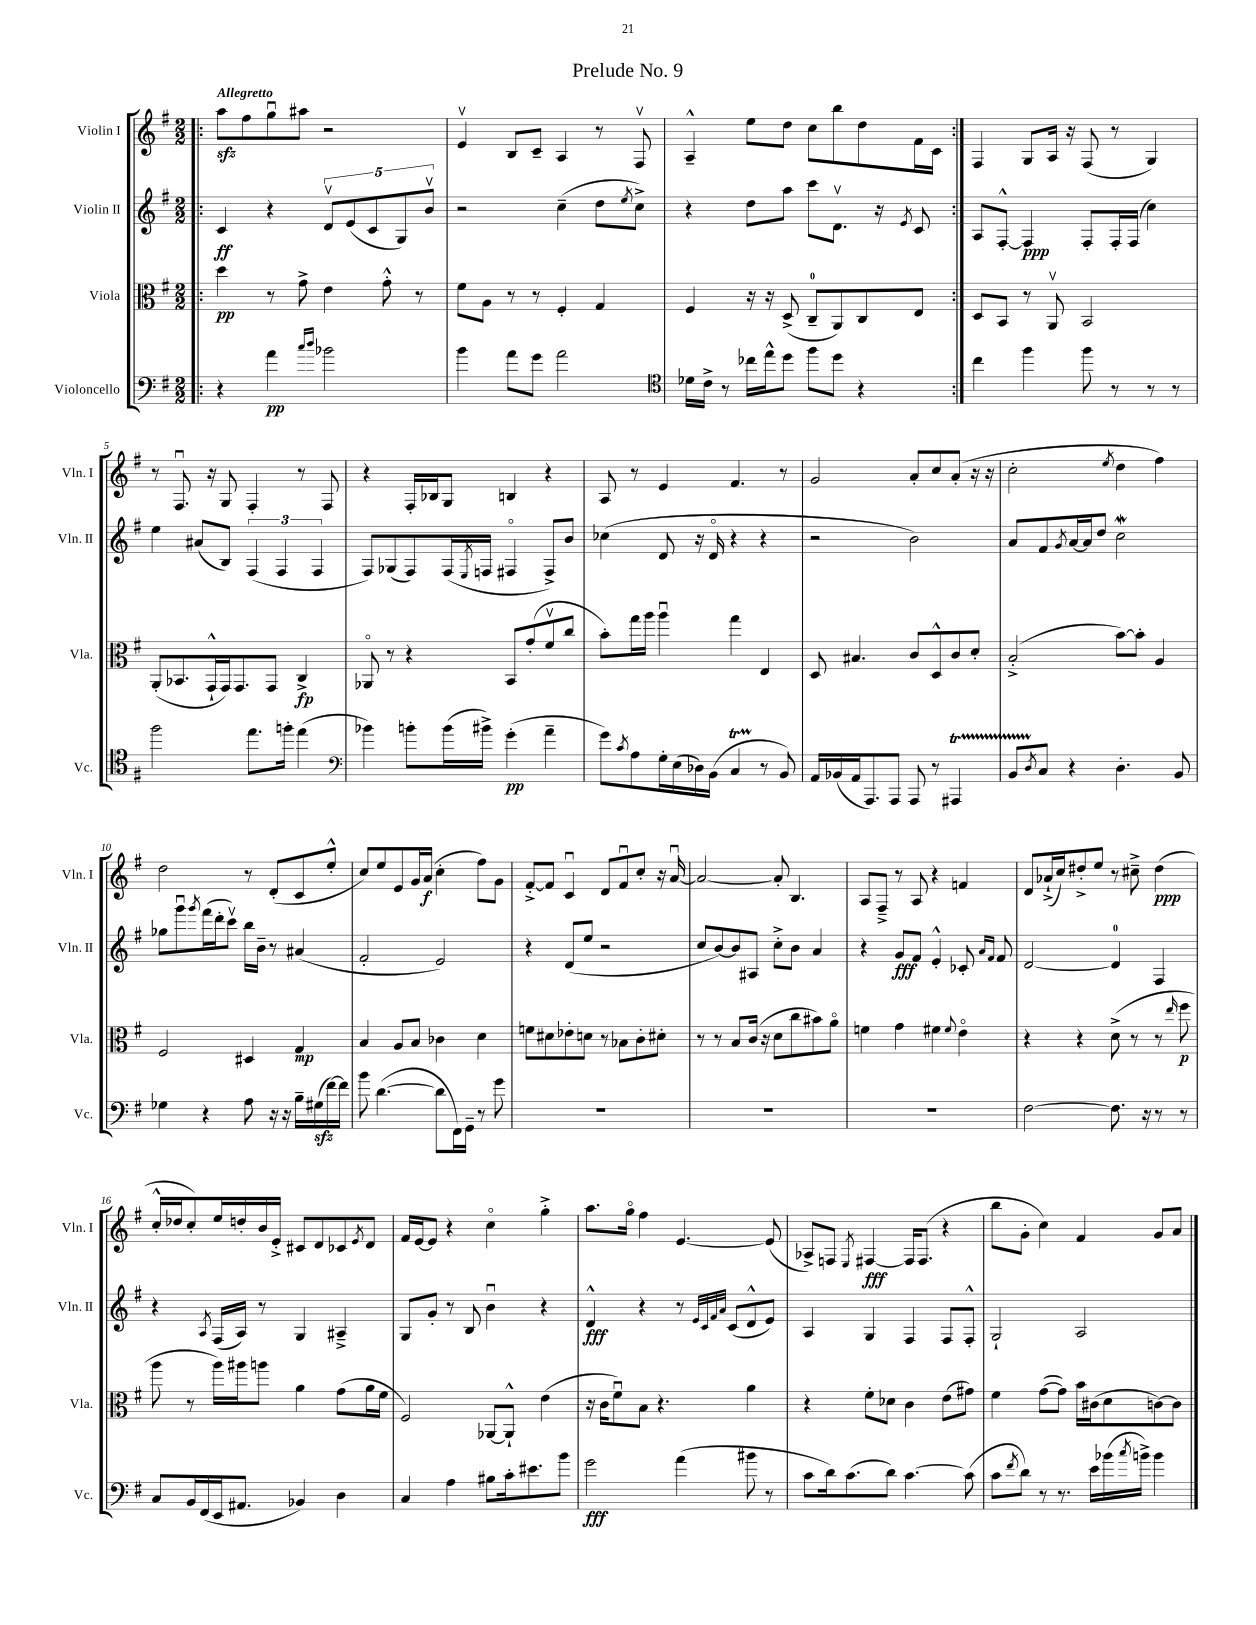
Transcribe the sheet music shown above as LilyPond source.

\header { title = "Prelude No. 9" }
<<
\new StaffGroup <<
\new Staff = "s0" \with { instrumentName = "Violin I" shortInstrumentName = "Vln. I" } {
    \clef treble \key g \major \numericTimeSignature \time 2/2 \tempo "Allegretto"
    \repeat volta 2 { \bar ".|:" a''8\sfz fis''8 g''8\downbow ais''8 r2 |
    e'4\upbow b8 c'8-- a4 r8 fis8\upbow |
    a4---^ e''8 d''8 c''8 b''8 d''8 fis'16 c'16 | }
    fis4 g8 a16 r16 fis8( r8 g4) |
    r8 fis8.\downbow r16 g8 fis4-. r8 fis8 |
    r4 fis16-. bes16 g8 b4 r4 |
    a8 r8 e'4 fis'4. r8 |
    g'2 a'8-. c''8 a'8-.( r16 r16 |
    c''2-. \acciaccatura { e''8 } d''4 fis''4) |
    d''2 r8 d'8-.( c'8 e''8-.-^ |
    c''8) e''8 e'8 g'16 a'16\f( c''4-. fis''8) g'8 |
    fis'8~-.-> fis'8 c'4\downbow d'8 fis'8\downbow c''8-. r16 a'16~\downbow |
    a'2~ a'8-. b4. |
    a8 fis8---> r8 a8 r4 f'4 |
    d'8 aes'16-!->( c''16) dis''8-.-> e''8 r8 cis''8---> dis''4\ppp( |
    c''16-.-^ des''16 c''8-.) e''16 d''16-. b'16 e'16-.-> cis'8 d'8 ces'8 \acciaccatura { e'8 } d'8 |
    fis'16 e'16~ e'8 r4 c''4\flageolet g''4-.-> |
    a''8. g''16\flageolet fis''4 e'4.~ e'8( |
    aes8->) f8 \acciaccatura { e8 } fis4~\fff fis16 fis8.( r4 |
    b''8 g'8-. c''4) fis'4 g'8 a'8 \bar "|." |
}
\new Staff = "s1" \with { instrumentName = "Violin II" shortInstrumentName = "Vln. II" } {
    \clef treble \key g \major \numericTimeSignature \time 2/2
    \repeat volta 2 { \bar ".|:" c'4\ff r4 \tuplet 5/4 { d'8\upbow e'8( c'8 g8) b'8\upbow } |
    r2 c''4--( d''8 \acciaccatura { e''8 } c''8->) |
    r4 d''8 a''8 c'''8 d'8.\upbow r16 \acciaccatura { e'8 } c'8 | }
    a8 fis8~-.-^ fis4\ppp fis8-. fis16-. fis16( c''4) |
    e''4 ais'8( b8) \tuplet 3/2 { fis4( fis4 fis4 } |
    fis8) ges8( fis8) fis16( \acciaccatura { e8 } f16 fis4\flageolet fis8->) b'8 |
    ces''4( d'8 r16 d'16\flageolet r4 r4 |
    r2 b'2) |
    a'8 fis'8 \acciaccatura { g'8 } a'16~ a'16 d''8 c''2\mordent |
    ges''8 g'''8\downbow \acciaccatura { g'''8 } fis'''16( d'''16-. c'''8\upbow) b''16 b'16-- r8 ais'4( |
    fis'2-. e'2) |
    r4 d'8( e''8 r2 |
    c''8 b'8~) b'8 ais8 c''8-.-> b'8 a'4 |
    r4 g'8\fff fis'8 e'4-.-^ ces'8-. \grace { a'16 fis'16 } fis'8 |
    d'2~ d'4-0 fis4 |
    r4 \acciaccatura { a8 } fis16( a16) r8 g4 ais4---> |
    g8 g'8-. r8 b8 b'4\downbow r4 |
    d'4-^\fff r4 r8 \grace { e'32 c'32 fis'32 a'32 } c'8( d'8-^ e'8) |
    a4 g4 fis4 fis8 fis8-.-^ |
    g2-! a2 \bar "|." |
}
\new Staff = "s2" \with { instrumentName = "Viola" shortInstrumentName = "Vla." } {
    \clef alto \key g \major \numericTimeSignature \time 2/2
    \repeat volta 2 { \bar ".|:" d''4\pp r8 g'8-> e'4 g'8-.-^ r8 |
    fis'8 a8 r8 r8 fis4-. g4 |
    fis4 r16 r16 d8->( c8-0-- a,8) c8 e8 | }
    d8 b,8 r8 a,8\upbow b,2 |
    a,8-.( bes,8. g,16-!-^ g,16) g,8. g,8 c4->\fp |
    aes,8\flageolet r8 r4 b,8 g'8-.( fis'8\upbow c''8 |
    b'8-.) g''16 a''16 a''4\downbow g''4 e4 |
    d8 bis4. c'8 d8-^ c'8 d'8-. |
    b2-.->( b'8~) b'8-. a4 |
    fis2 dis4 g4\mp |
    b4 a8 b8 ces'4 d'4 |
    f'8 dis'8 ees'8-. d'8 r8 bes8 c'8-. dis'8-. |
    r8 r8 b8 c'16( r16 d'8 c''8 bis'8) a'8\flageolet |
    f'4 g'4 fis'4 \appoggiatura { fis'8 } e'4\flageolet |
    r4 r4 d'8->( r8 r8 \grace { e''16 } fis''8\p |
    a''8 r8 a''16) ais''16 a''8 a'4 g'8( a'16 fis'16 |
    fis2) aes,8~ aes,8-!-^ e'4( |
    r16 c'16 fis'8\downbow) b8 r4. a'4 |
    r4 fis'8-. des'8 c'4 e'8( gis'8) |
    fis'4 g'8~( g'8) b'16 cis'16( d'8 c'8~) c'8 \bar "|." |
}
\new Staff = "s3" \with { instrumentName = "Violoncello" shortInstrumentName = "Vc." } {
    \clef bass \key g \major \numericTimeSignature \time 2/2
    \repeat volta 2 { \bar ".|:" r4 a'4\pp \grace { c''16 d''16 } bes'2 |
    b'4 a'8 g'8 a'2 |
    \clef tenor des'16 c'16-> r8 ces''16 e''16-^ d''8 fis''8 d''8 r4 | }
    c''4 fis''4 fis''8 r8 r8 r8 |
    fis''2 e''8. f''16-. e''4( |
    \clef bass bes'4) b'8-. b'16( bis'16->) g'4-.\pp( a'4-- |
    g'8) \acciaccatura { c'8 } a8 g16-. e16( des16) b,16( c4\startTrillSpan r8\stopTrillSpan b,8) |
    a,16 bes,16( a,16 a,,8.) a,,8 a,,8 r8 ais,,4\startTrillSpan |
    b,8 \acciaccatura { d8 } c8\stopTrillSpan r4 d4.-. b,8 |
    ges4 r4 a8 r16 r16 b16-- gis16\sfz( fis'16~) fis'16 |
    b'8 d'4.~( d'8 fis,16) g,16-- r8 g'8 |
    R1 |
    R1 |
    R1 |
    fis2~ fis8. r16 r8 r8 |
    c8 b,16 fis,16( e,16 ais,8. bes,4) d4 |
    c4 a4 bis8 c'16-. eis'8. b'8 |
    g'2\fff a'4( bis'8 r8 |
    c'8 d'16) c'8.( d'8) c'4.~ c'8( |
    c'8 \acciaccatura { fis'8 } d'8) r8 r8. e'16 bes'16( \acciaccatura { c''8 } b'16->) b'4 \bar "|." |
}
>>
>>
